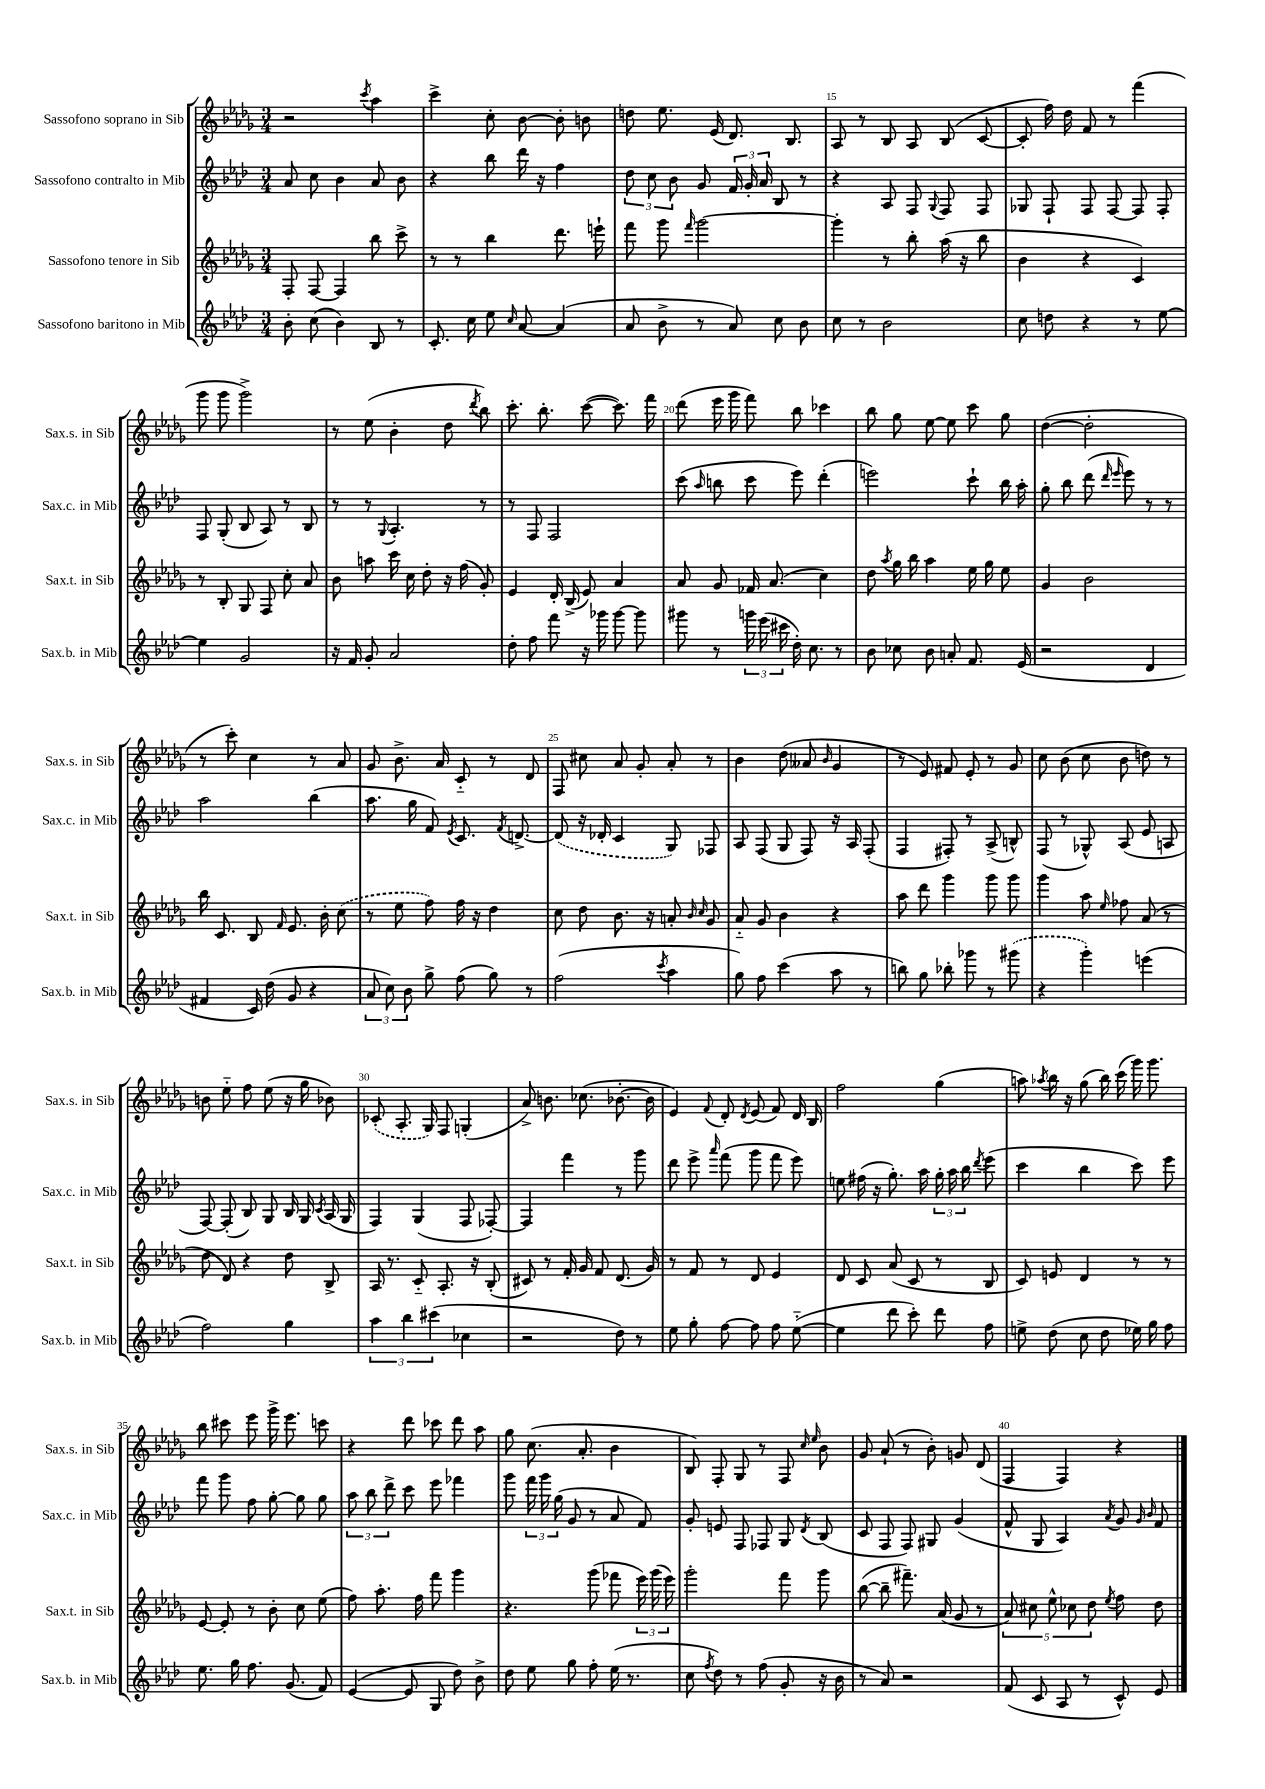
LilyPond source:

<<
\new StaffGroup <<
\new Staff = "s0" \with { instrumentName = "Sassofono soprano in Sib" shortInstrumentName = "Sax.s. in Sib" } {
    \clef treble \key des \major \numericTimeSignature \time 3/4
    \autoBeamOff r2 \acciaccatura { c'''8 } aes''4 |
    c'''4-> c''8-. bes'8~ bes'8-. b'8 |
    d''8 ees''8. ees'16( des'8.) bes8. |
    aes8 r8 bes8 aes8 bes8( c'8~ |
    c'8-. f''16) des''16 f'8 r8 f'''4( |
    ges'''8 ges'''8 ges'''2->) |
    r8 ees''8( bes'4-. des''8 \acciaccatura { des'''8 } bes''8) |
    c'''8.-. bes''8.-. c'''8~( c'''8.) f'''16 |
    des'''8( ees'''16 ges'''16 f'''8) bes''8 ces'''4 |
    bes''8 ges''8 ees''8~ ees''8 c'''8 ges''8 |
    des''4~( des''2-. |
    r8 c'''8-.) c''4 r8 aes'8 |
    ges'8 bes'8.-> aes'16 c'8-_ r8 des'8 |
    f8 cis''8 aes'8 ges'8-. aes'8-. r8 |
    bes'4 des''8( aeses'8 \grace { bes'16 } ges'4 |
    r8 ees'8) fis'8 ees'8-. r8 ges'8 |
    c''8 bes'8( c''8 bes'8 d''8) r8 |
    b'8 ees''8-_ f''8 ees''8( r16 ges''16 bes'8) |
    \once \slurDashed ces'8-.( aes8.-. ges16) f8 g4-.( |
    aes'8->) b'8. ces''8.( bes'8.~-. bes'16 |
    ees'4) \appoggiatura { f'8 } des'8-. \acciaccatura { des'8 } ees'8( f'8) des'16 bes16 |
    f''2 ges''4( |
    a''8) \acciaccatura { aes''8 } bes''16 r16 ges''8( bes''16) c'''16( ges'''16) ges'''8. |
    bes''8 cis'''8 ees'''8 ges'''16-> ees'''8. c'''8 |
    r4 des'''8 ces'''8 des'''8 aes''8 |
    ges''8 c''8.( aes'8.-. bes'4 |
    bes8) f8-. ges8 r8 f8 \grace { c''16 ees''16 } bes'8 |
    ges'8 aes'8-!( r8 bes'8-.) g'8 des'8( |
    f4 f4) r4 \bar "|." |
}
\new Staff = "s1" \with { instrumentName = "Sassofono contralto in Mib" shortInstrumentName = "Sax.c. in Mib" } {
    \clef treble \key aes \major \numericTimeSignature \time 3/4
    \autoBeamOff aes'8 c''8 bes'4 aes'8 bes'8 |
    r4 bes''8 des'''16 r16 f''4 |
    \tuplet 3/2 { des''8 c''8 bes'8 } g'8 \tuplet 3/2 { f'16 g'16-. aes'16 } bes8 r8 |
    r4 aes8 f8 \appoggiatura { g8 } f8 f8 |
    ges8 f8-! f8 f8~ f8 f8-. |
    f8 g8-.( bes8 aes8) r8 bes8 |
    r8 r8 \appoggiatura { g8 } aes4.-. r8 |
    r8 f8 f2 |
    c'''8( \grace { aes''16 } b''8 c'''8 ees'''8) des'''4-.( |
    e'''2) c'''8-! bes''16 aes''16-. |
    g''8-. bes''8 des'''8( \grace { des'''16 ees'''16 } ees'''8) r8 r8 |
    aes''2 bes''4( |
    aes''8. g''16 f'8) \acciaccatura { ees'8 } c'8. \acciaccatura { f'8 } d'8.~-> |
    \once \slurDashed d'8( r16 des'16-. c'4 g8) fes8 |
    aes8 f8( g8 f8) r16 aes16 f8-.( |
    f4 fis8-.) r8 aes8->( b8-^) |
    f8( r8 ges8-^) aes8( ees'8 a8 |
    f8~) f8-.( bes8) g8 bes16 g16 \acciaccatura { c'8 } aes16( g16 |
    f4) g4( f8 fes8~-.) |
    fes4 f'''4 r8 g'''8 |
    des'''8 ees'''8-> \grace { aes'''16 } f'''8( g'''8 f'''8 ees'''8) |
    e''8 fis''16( r16 g''8.-.) aes''16 \tuplet 3/2 { g''16-. aes''16 bes''16 } \acciaccatura { des'''8 } ees'''8( |
    c'''4 bes''4 c'''8) ees'''8 |
    f'''8 g'''8 f''8 g''8~-. g''8 g''8 |
    \tuplet 3/2 { aes''8 bes''8 des'''8-> } c'''8 ees'''8 fes'''4 |
    g'''8 \tuplet 3/2 { f'''16 g'''16 g''16( } g'8 r8 aes'8 f'8) |
    g'8-. e'8 f8 fes8 g8 \acciaccatura { des'8 } bes8( |
    c'8 f8 f8) gis8 g'4( |
    f'8-^ g8 aes4) \acciaccatura { aes'8 } g'8 \grace { g'16 bes'16 } f'8 \bar "|." |
}
\new Staff = "s2" \with { instrumentName = "Sassofono tenore in Sib" shortInstrumentName = "Sax.t. in Sib" } {
    \clef treble \key des \major \numericTimeSignature \time 3/4
    \autoBeamOff f8-. f8~ f4 bes''8 c'''8-> |
    r8 r8 bes''4 des'''8. e'''16-! |
    f'''8 ges'''8 \grace { f'''16 } ges'''2~ |
    ges'''4-. r8 bes''8-. aes''16( r16 bes''8 |
    bes'4 r4 c'4) |
    r8 bes8-. ges8 f8 c''8-. aes'8 |
    bes'8 a''8 c'''16 c''16 des''8-. r16 f''16( ges'8-.) |
    ees'4 des'16-. bes16->( ees'8) aes'4 |
    aes'8 ges'8 fes'16 aes'8.( c''4) |
    des''8 \acciaccatura { aes''8 } ges''16 bes''16 aes''4 ees''16 ges''16 ees''8 |
    ges'4 bes'2 |
    bes''16 c'8. bes8 \grace { f'16 } ees'8. bes'16-. \once \slurDashed c''8( |
    r8 ees''8 f''8) f''16 r16 des''4 |
    c''8 des''8 bes'8. r16 a'8-. \grace { bes'16 c''16 } ges'8 |
    aes'8-_ ges'8 bes'4 r4 |
    aes''8 des'''8 ges'''4 ges'''8 ges'''8 |
    ges'''4 aes''8 \grace { ees''16 } fes''8 aes'8( r8 |
    des''8 des'8) r4 des''8 bes8-> |
    aes16 r8. c'8-_ aes8.-. r16 bes8-.( |
    cis'8) r8 f'16-. ges'16 f'8 des'8.( ges'16) |
    r8 f'8 r8 des'8 ees'4 |
    des'8 c'8 aes'8( c'8 r8 bes8 |
    c'8) e'8 des'4 r8 r8 |
    ees'8~ ees'8-. r8 bes'8-. c''8 ees''8( |
    f''8) aes''8.-. f''16 f'''8 ges'''4 |
    r4. ges'''8( fes'''8 \tuplet 3/2 { ees'''16) ges'''16( ees'''16) } |
    ges'''2-. f'''8 ges'''8 |
    bes''8~( bes''8-- fis'''8.--) aes'16( ges'8 r8 |
    \tuplet 5/4 { aes'8) cis''8 ees''8-^ ces''8 des''8 } \acciaccatura { ees''8 } f''8 des''8 \bar "|." |
}
\new Staff = "s3" \with { instrumentName = "Sassofono baritono in Mib" shortInstrumentName = "Sax.b. in Mib" } {
    \clef treble \key aes \major \numericTimeSignature \time 3/4
    \autoBeamOff bes'8-. c''8( bes'4) bes8 r8 |
    c'8.-. c''16 ees''8 \grace { c''16 } aes'8~ aes'4( |
    aes'8 bes'8-> r8 aes'8) c''8 bes'8 |
    c''8 r8 bes'2 |
    c''8 d''8 r4 r8 ees''8~ |
    ees''4 g'2 |
    r16 f'16 g'8-. aes'2 |
    des''8-. f''8 f'''8 r16 ges'''16 ges'''8~ ges'''8 |
    gis'''8 r8 \tuplet 3/2 { g'''16 ees'''16( cis'''16 } des''16-.) c''8. r8 |
    bes'8 ces''8 bes'8 a'8-. f'8. ees'16( |
    r2 des'4 |
    fis'4 c'16) des''16( g'8 r4 |
    \tuplet 3/2 { aes'8 c''8) bes'8 } g''8-> f''8( g''8) r8 |
    f''2( \acciaccatura { c'''8 } aes''4 |
    g''8) f''8 c'''4( aes''8 r8 |
    b''8) g''8 bes''8-. ges'''8 r8 \once \slurDashed gis'''8( |
    r4 g'''4-.) e'''4( |
    f''2) g''4 |
    \tuplet 3/2 { aes''4 bes''4 cis'''4( } ces''4 |
    r2 des''8) r8 |
    ees''8 g''8-. f''8~ f''8 f''8 ees''8~-_( |
    ees''4 des'''8 c'''8-.) des'''8 f''8 |
    e''8-> des''8( c''8 des''8 ees''16) g''16 f''8 |
    ees''8. g''16 f''8. g'8.( f'8) |
    ees'4~( ees'8 g8 des''8) bes'8-> |
    des''8 ees''8 g''8 f''8-. ees''16( r8. |
    c''8 \acciaccatura { f''8 } des''8) r8 f''8( g'8-. r16 bes'16 |
    r8 aes'8) r2 |
    f'8( c'8 aes8 r8 c'8-^) ees'8 \bar "|." |
}
>>
>>
\layout { \context { \Score currentBarNumber = #12 \override BarNumber.break-visibility = ##(#f #t #t) barNumberVisibility = #(every-nth-bar-number-visible 5) } }
